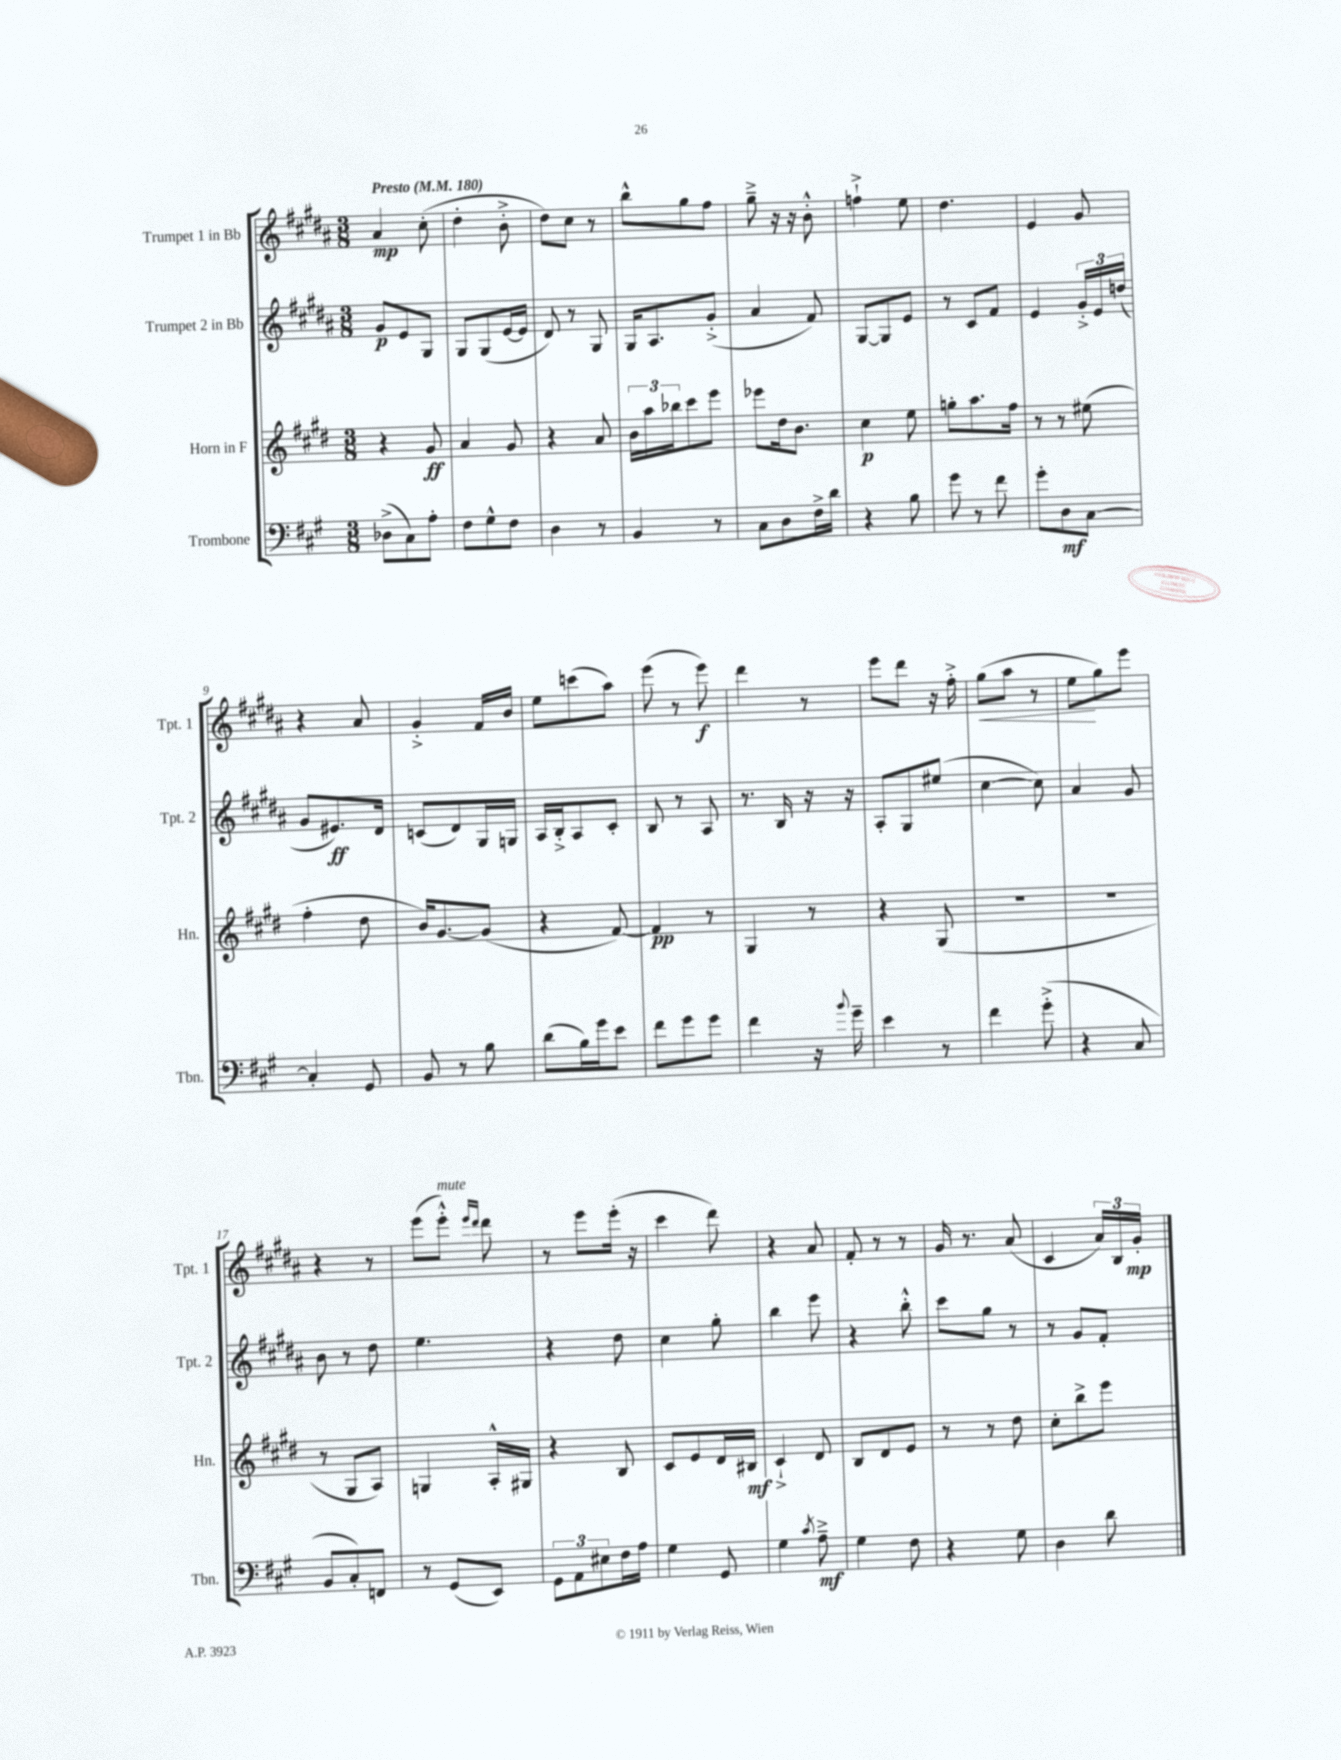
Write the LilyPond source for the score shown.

<<
\new StaffGroup <<
\new Staff = "s0" \with { instrumentName = "Trumpet 1 in Bb" shortInstrumentName = "Tpt. 1" } {
    \clef treble \key b \major \numericTimeSignature \time 3/8 \tempo "Presto" 4 = 180
    ais'4\mp cis''8-.( |
    dis''4-. b'8-.-> |
    dis''8) cis''8 r8 |
    b''8-^ gis''8 fis''8 |
    gis''8---> r16 r16 b'8-.-^ |
    f''4-!-> e''8 |
    dis''4. |
    e'4 gis'8 |
    r4 ais'8 |
    gis'4-.-> fis'16 b'16 |
    e''8 c'''8( ais''8) |
    e'''8( r8 e'''8\f) |
    dis'''4 r8 |
    e'''8 dis'''8 r16 fis''16-.-> |
    gis''8\<( ais''8 r8 |
    e''8\! gis''8) e'''8 |
    r4 r8 |
    e'''8( e'''8-.-^^\markup { \italic "mute" }) \grace { e'''16 dis'''16 } dis'''8 |
    r8 e'''8 e'''16-.( r16 |
    cis'''4 dis'''8) |
    r4 ais'8 |
    fis'8-. r8 r8 |
    gis'16 r8. ais'8( |
    cis'4 \tuplet 3/2 { ais'16) b16 gis'16-.\mp } \bar "|." |
}
\new Staff = "s1" \with { instrumentName = "Trumpet 2 in Bb" shortInstrumentName = "Tpt. 2" } {
    \clef treble \key b \major \numericTimeSignature \time 3/8
    gis'8\p e'8 gis8 |
    gis8 gis8( e'16~ e'16 |
    dis'8) r8 gis8 |
    gis16 ais8. gis'8-.->( |
    ais'4 fis'8) |
    gis8~ gis8 e'8 |
    r8 cis'8 fis'8 |
    e'4 \tuplet 3/2 { gis'16-.-> e'16 d''16( } |
    gis'8 eis'8.\ff) dis'16 |
    c'8( dis'8) gis16 g16 |
    ais16 b16-.-> ais8 cis'8-. |
    b8 r8 ais8 |
    r8. b16 r16 r16 |
    ais8-. gis8 eis''8( |
    cis''4~ cis''8) |
    ais'4 gis'8 |
    b'8 r8 dis''8 |
    e''4. |
    r4 dis''8 |
    cis''4 gis''8-. |
    b''4 e'''8 |
    r4 b''8-.-^ |
    cis'''8 gis''8 r8 |
    r8 gis'8 fis'8-. \bar "|." |
}
\new Staff = "s2" \with { instrumentName = "Horn in F" shortInstrumentName = "Hn." } {
    \clef treble \key e \major \numericTimeSignature \time 3/8
    r4 gis'8\ff |
    a'4 gis'8 |
    r4 a'8 |
    \tuplet 3/2 { b'16 a''16 bes''16 } cis'''8 e'''8 |
    ees'''8 dis''16 b'8. |
    cis''4\p e''8 |
    g''8-. a''8. fis''16 |
    r8 r8 eis''8( |
    fis''4-. dis''8 |
    b'16) gis'8.~ gis'8( |
    r4 fis'8~) |
    fis'4\pp r8 |
    gis4 r8 |
    r4 gis8( |
    R4. |
    R4. |
    r8 gis8 a8) |
    g4 a16-.-^ gis16 |
    r4 b8 |
    cis'8 e'8 dis'16 bis16\mf |
    cis'4-!-> dis'8 |
    b8 dis'8 e'8 |
    r8 r8 dis''8 |
    cis''8-. b''8-> e'''8 \bar "|." |
}
\new Staff = "s3" \with { instrumentName = "Trombone" shortInstrumentName = "Tbn." } {
    \clef bass \key a \major \numericTimeSignature \time 3/8
    des8->( cis8) a8-. |
    fis8 gis8-^ fis8 |
    d4 r8 |
    b,4 r8 |
    cis8 d8 fis16-> d'16 |
    r4 b8 |
    gis'8 r8 fis'8 |
    gis'8-. d8\mf cis8~ |
    cis4-. gis,8 |
    b,8 r8 b8 |
    d'8( b16) gis'16 e'8 |
    fis'8 gis'8 gis'8 |
    fis'4 r16 \appoggiatura { b'8 } gis'16-- |
    e'4 r8 |
    fis'4 gis'8-.->( |
    r4 cis8 |
    b,8 cis8-.) f,8 |
    r8 gis,8( e,8) |
    \tuplet 3/2 { gis,8 a,8 eis8 } fis16 a16 |
    gis4 gis,8 |
    gis4 \acciaccatura { cis'8 } a8--->\mf |
    gis4 fis8 |
    r4 gis8 |
    d4 d'8 \bar "|." |
}
>>
>>
